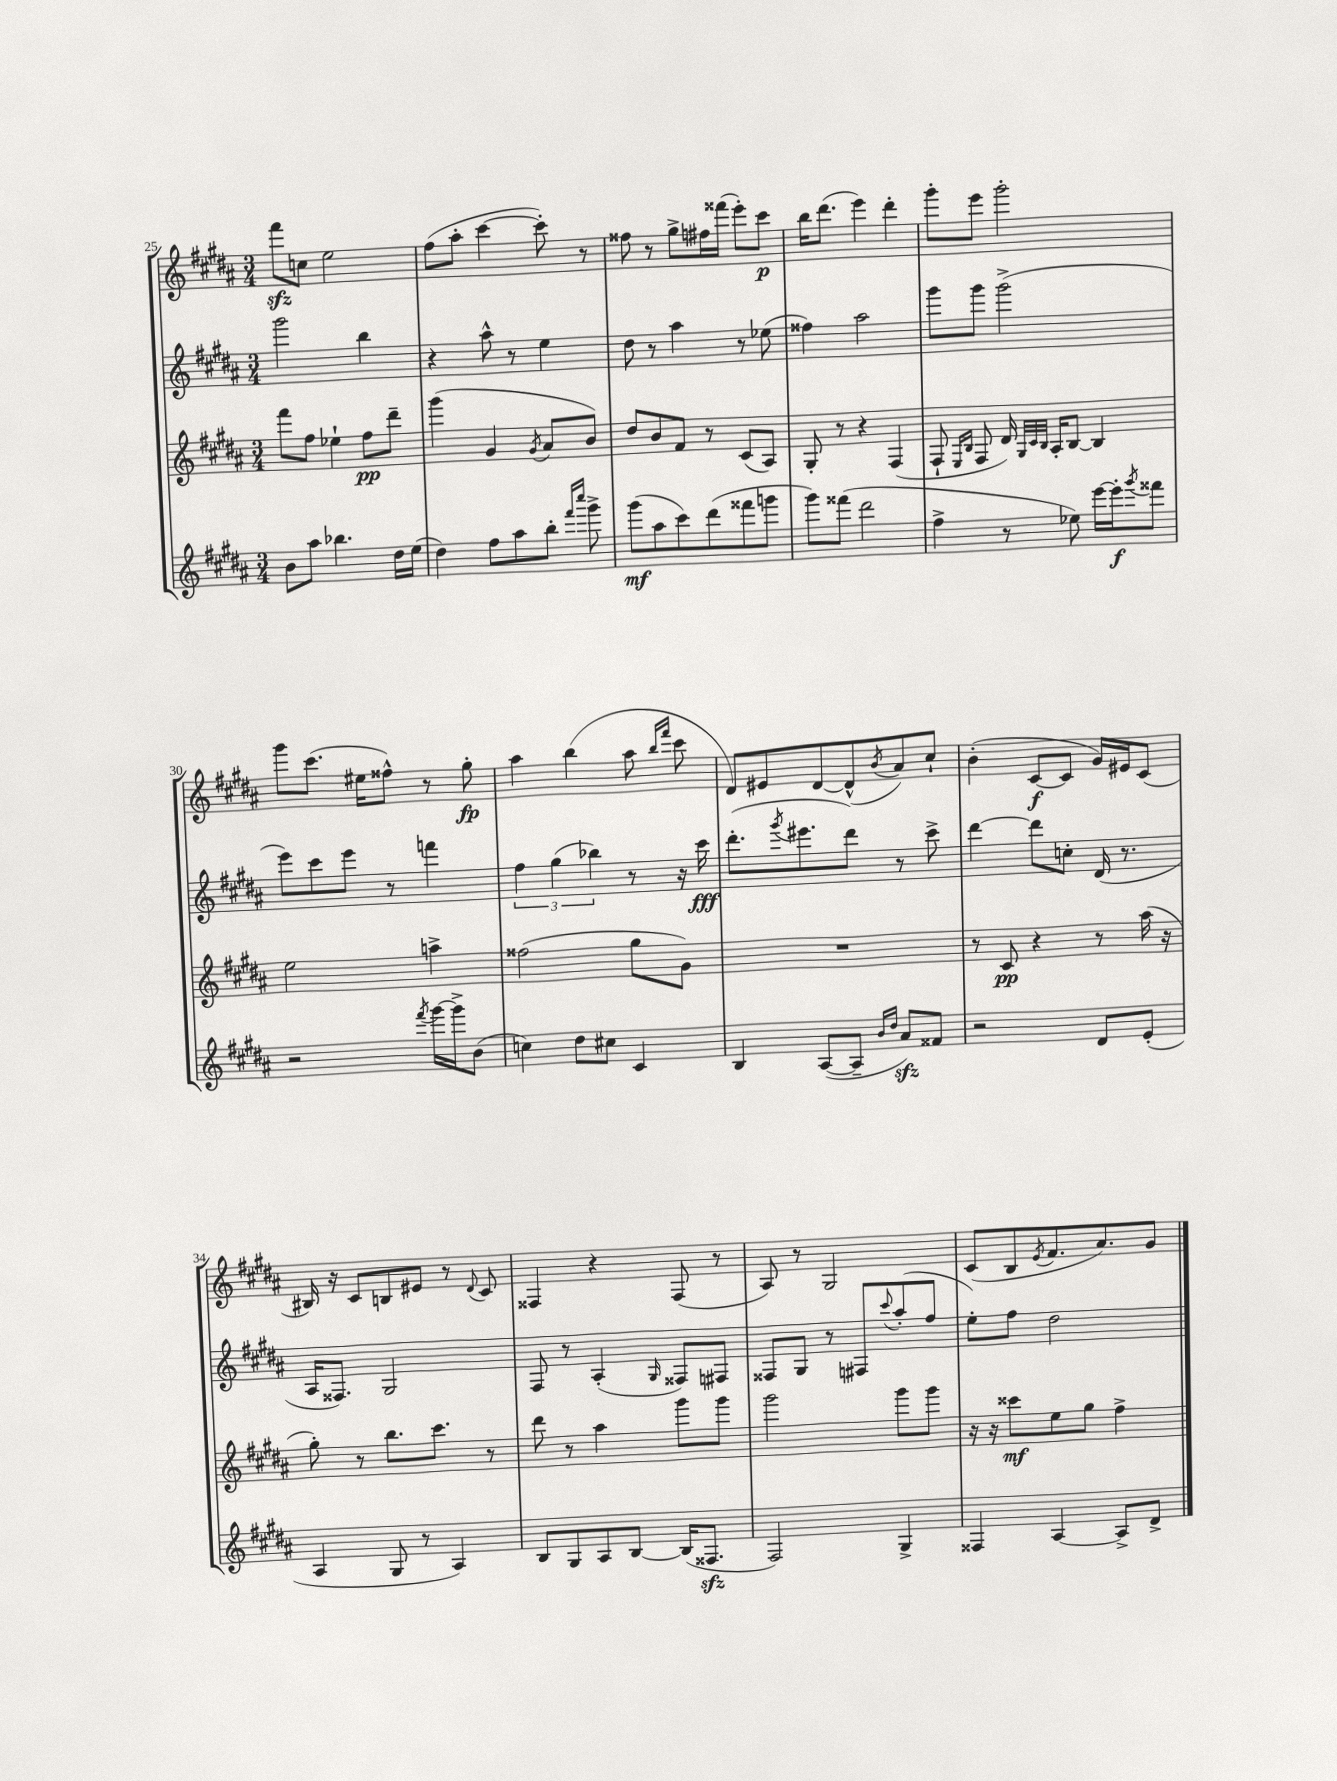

**kern	**kern	**kern	**kern
*staff4	*staff3	*staff2	*staff1
*clefG2	*clefG2	*clefG2	*clefG2
*k[f#c#g#d#a#]	*k[f#c#g#d#a#]	*k[f#c#g#d#a#]	*k[f#c#g#d#a#]
*M3/4	*M3/4	*M3/4	*M3/4
8b	8fff#	2ggg#	8fff#
8aa#	8ff#	.	8cc
4.bb-	4ee-`	.	2ee
.	8ff#	4bb	.
16dd#	8ddd#~	.	.
(16ee	.	.	.
=	=	=	=
4dd#)	(4ggg#	4r	(8ff#
.	.	.	8aa#'
8ff#	4g#	8aa#^^	[4ccc#
8aa#	.	8r	.
.	8qg#	.	.
8bb'	8a#	4ee	8ccc#'])
16qqfff#	.	.	.
16qqcccc#	.	.	.
8ggg#^	8b)	.	8r
=	=	=	=
(8ggg#	8dd#	8dd#	8ff##
8aa#	8b	8r	8r
8ccc#)	8f#	4aa#	8gg#^
(8ddd#	8r	.	16ff#
.	.	.	(16fff##
8fff##	(8c#	8r	8eee')
8ggg	8A#)	(8ee-	8ccc#
=	=	=	=
8ggg#)	8G#'	4ff##)	16bb
.	.	.	(8.ddd#
(8fff##	8r	.	.
2ddd#	4r	2aa#	4eee)
.	(4F#	.	4ddd#'
=	=	=	=
4ff#^	8F#`	8ggg#	8ggg#'
.	16qqE	.	.
.	16qqB	.	.
.	8F#	8ggg#	8eee
8r	16d#)	(2ggg#^	2ggg#'
.	32qqG#	.	.
.	32qqc#	.	.
.	32qqB	.	.
.	16A#'	.	.
8ee-)	[8B	.	.
[16eee	4B]	.	.
16eee']	.	.	.
8qggg#	.	.	.
8fff##	.	.	.
=	=	=	=
2r	2ee	8eee)	8ggg#
.	.	8ccc#	(8.ccc#
.	.	8eee	.
.	.	.	16ee#
.	.	8r	8ff##^^)
8qfff#	.	.	.
[16ggg#	4aa^	4fff	8r
16ggg#^]	.	.	.
(8b	.	.	8gg#'
=	=	=	=
4cc)	(2ff##	6ff#	4aa#
.	.	(6gg#	.
8dd#	.	.	(4bb
.	.	6bb-)	.
8cc#	.	.	.
4c#	8gg#	8r	8aa#
.	.	.	16qqbb
.	.	.	16qqfff#
.	8g#)	16r	8ccc#
.	.	16ccc#	.
=	=	=	=
4B	2.r	(8.ddd#'	8d#)
.	.	.	8e#
.	.	8qggg#	.
.	.	8.eee#	.
([8A#	.	.	[8d#
8A#~]	.	8ddd#)	(8d#^^]
16qqb	.	.	.
16qqdd#	.	.	8qb
8a#)	.	8r	8a#)
8f##	.	8ccc#^	8cc#`
=	=	=	=
2r	8r	[4ddd#	(4b'
.	8c#	.	.
.	4r	8ddd#]	[8c#
.	.	8cc'	8c#]
8d#	8r	(16d#	16g#)
.	.	8.r	16e#
(8e'	(16aa#	.	(8c#
.	16r	.	.
=	=	=	=
4A#	8gg#')	16A#	16B#)
.	.	8.F##)	16r
.	8r	.	8c#
8G#	8.bb	2G#	8B
8r	.	.	8e#
.	8.ccc#	.	.
4A#)	.	.	8r
.	.	.	8qqd#
.	8r	.	8c#
=	=	=	=
8B	8ddd#	8F#	4F##
8G#	8r	8r	.
8A#	4aa#	(4A#'	4r
[8B	.	.	.
.	.	16qqG#	.
(16B]	8ggg#	8F##)	(8F##
8.F##	.	.	.
.	8ggg#	8F#	8r
=	=	=	=
2F#)	2ggg#	8F##	8A#)
.	.	8G#	8r
.	.	8r	2G#
.	.	8F#	.
.	.	8qqccc#	.
4G#^	8ggg#	(8aa#'	.
.	8ggg#	8ff#	.
=	=	=	=
4F##	16r	8ee')	(8c#
.	16r	.	.
.	8ccc##	8ff#	8B
.	.	.	8qe
[4A#	8ee	2dd#	8.f#
.	8gg#	.	.
.	.	.	8.a#)
8A#^]	4ff#^	.	.
8d#^	.	.	8g#
==	==	==	==
*-	*-	*-	*-
